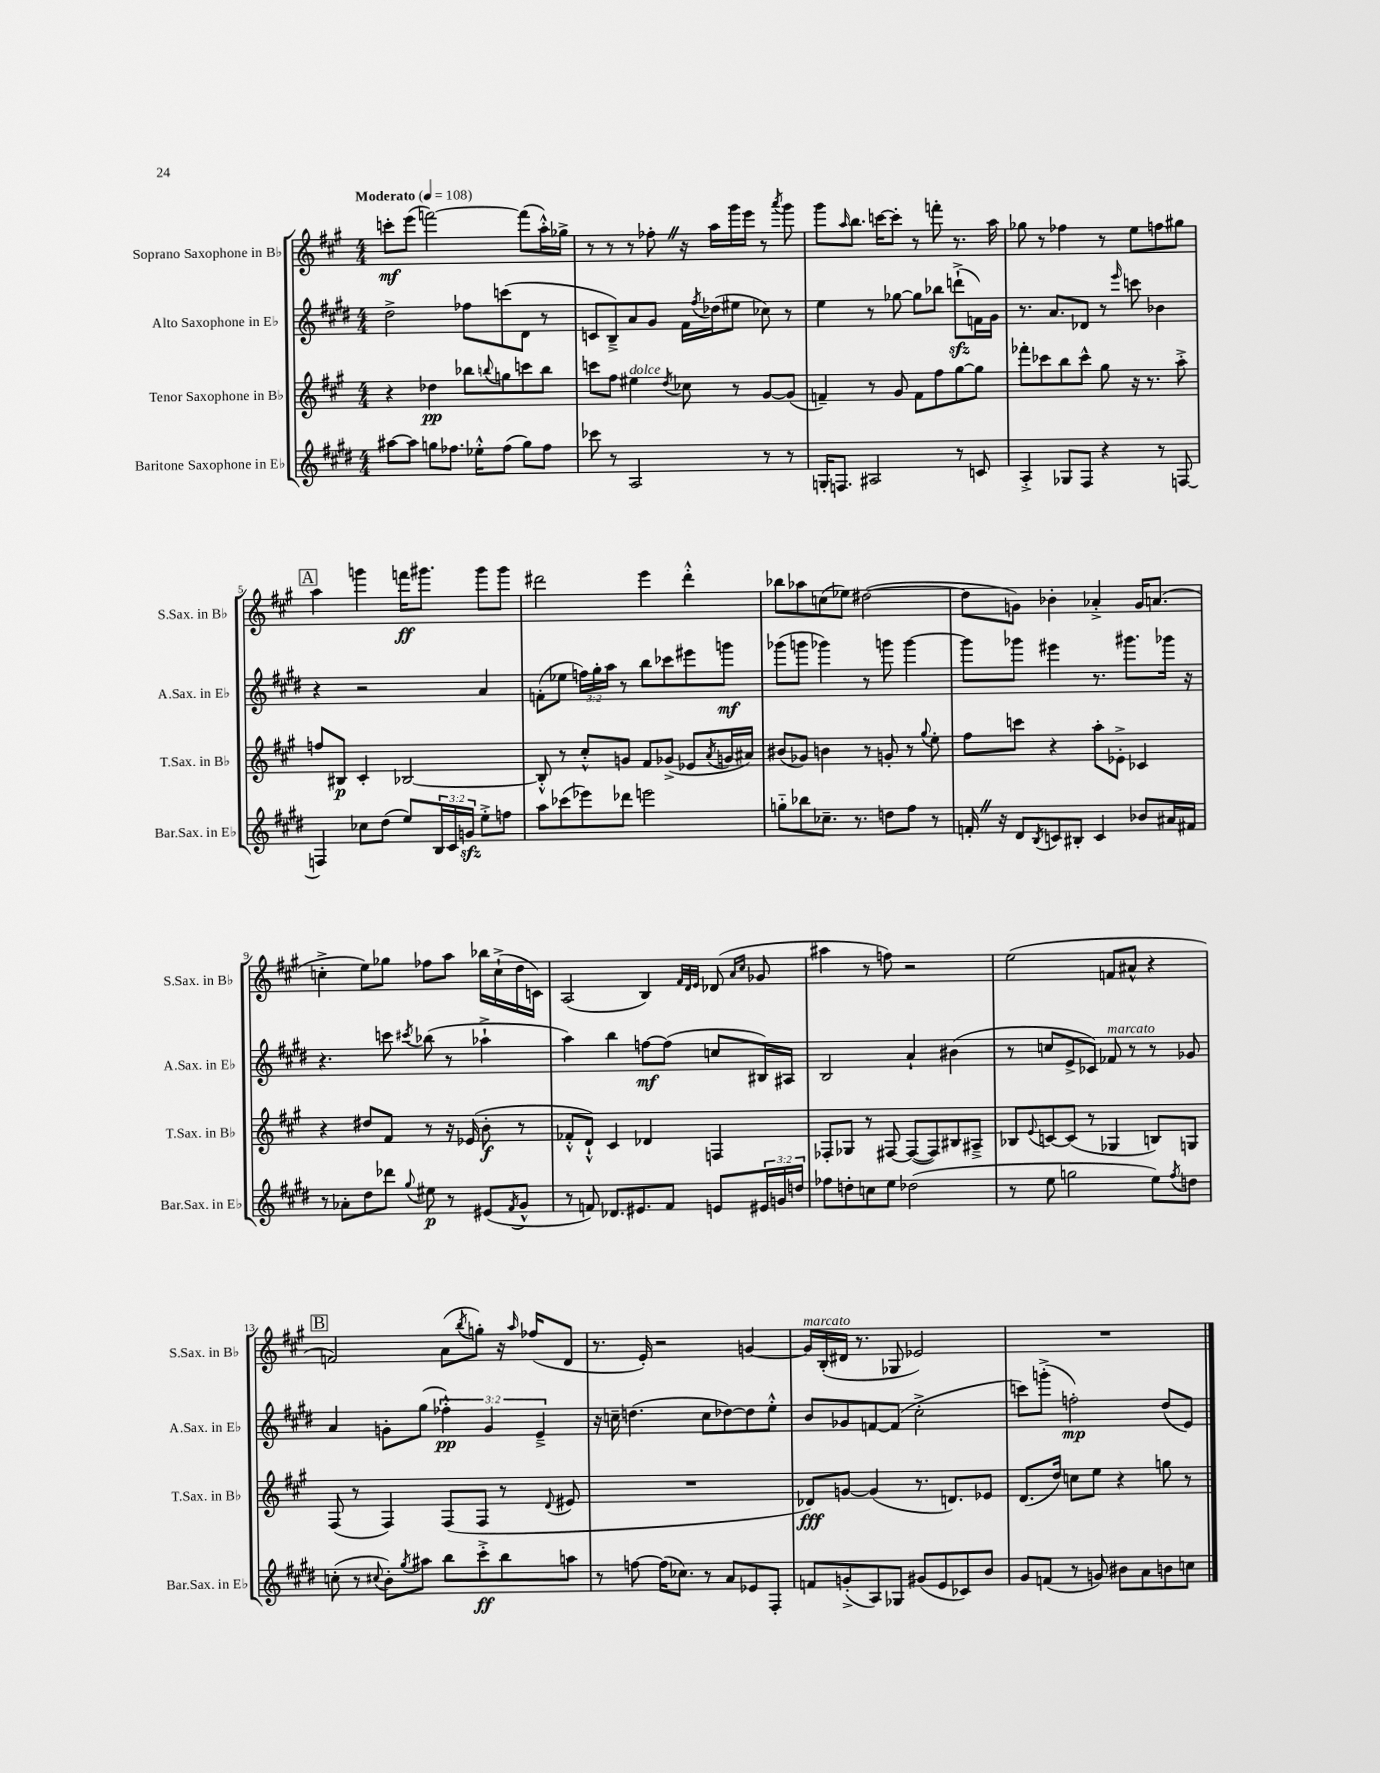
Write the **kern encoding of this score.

**kern	**kern	**kern	**kern
*staff4	*staff3	*staff2	*staff1
*clefG2	*clefG2	*clefG2	*clefG2
*k[f#c#g#d#]	*k[f#c#g#]	*k[f#c#g#d#]	*k[f#c#g#]
*M4/4	*M4/4	*M4/4	*M4/4
*MM108	*MM108	*MM108	*MM108
[8aa#\L	4r	2dd#^\	8ccc'\L
8aa#\]J	.	.	(8eee\J
8gg\L	4dd-\	.	[2fff\)
8.ff-\J	.	.	.
.	8bb-\L	8ff-\L	.
16ee-'^^\LK	.	.	.
.	8qqbb/	.	.
(8ff-\J	8gg\	(8ccc\	.
8gg\L)	8ccc\	8d#\J	(8fff\]L
8ff-\J	8bb\J	8r	16aa'^^\L)
.	.	.	16gg-^\JJ
=	=	=	=
8ccc-\	8ccc\L	8c/L	8r
8r	8ff#\J	8B~^/)	8r
2A/	4ee#\	8a/	8r
.	.	8g#/J	8ff-'\
.	8qdd/	.	.
.	8cc-\	16f#\LL	16r
.	.	8qff#/	.
.	.	(16dd-\J	16aa\LL
.	8r	8ee#\J	16ggg#\
.	.	.	16eee\JJ
8r	[8g#/L	8cc-\)	8r
.	.	.	8qaaa/
8r	(8g#/]J	8r	8ggg#\
=	=	=	=
16G'/LK	4f~/)	4ee\	8ggg#\L
8.F/J	.	.	.
.	.	.	16qqaa/
.	.	.	8.bb\J
2A#/	8r	8r	.
.	.	.	[16ccc\LK
.	8g#/	[8gg-\	8ccc'\]J
.	8f\L	8gg-\]L	8r
.	8ff#\	8bb-\J	8fff'\
8r	[8gg#\	(8ddd`^\L	8.r
8c/	8gg#\]J	16f\L)	.
.	.	16g#\JJ	16aa\
=	=	=	=
4A'^/	8fff-'\L	8.r	8gg-\
.	8ccc-\	.	8r
.	.	8.a/L	.
8G-/L	8bb\	.	4ff-\
8F#/J	8ccc-^^\J	8d-/J	.
4r	8gg#\	8r	8r
.	.	16qqeee/	.
.	16r	8ccc\	8ee\L
.	8.r	.	.
8r	.	4b-\	8ff\
[8F/	8aa'^\	.	8gg#\J
=	=	=	=
4F/]	8ff/L	4r	4aa\
.	8B#/J	.	.
8cc-\L	4c#'/	2r	4ggg\
(8dd#\J	.	.	.
8ee/L)	[2B-/	.	16fff\LK
.	.	.	8.ggg#\J
24B/L	.	.	.
24c#/	.	.	.
24g/JJ	.	.	.
8ee'^\L	.	4a/	8ggg#\L
8ff\J	.	.	8ggg#\J
=	=	=	=
8aa\L	8B-'^^/]	(8f'\L	2ddd#\
(8ccc-\	8r	8ee-\J	.
8eee-\)	8cc#'^^/L	24ff\LL)	.
.	.	24gg#'\	.
.	.	24aa\JJ	.
8ddd-\J	8g/J	8r	.
2eee\	8f#/L	8bb\L	4eee\
.	(8g-^/J	8ccc-\	.
.	8e-/L	8eee#\	4ddd#'^^\
.	8qa/	.	.
.	16g/L	8ggg\J	.
.	16a#/JJ)	.	.
=	=	=	=
8gg'~\L	(8b#/L	(8ggg-\L	8bb-\L
8bb-\	8g-/J)	8ggg\J	8aa-\
8.cc-~\J	4b\	4ggg-\)	(8cc\
.	.	.	8ee-\J)
8.r	.	.	.
.	8r	8r	([2dd#\
8dd\L	8g'/	8ggg\	.
8ff#\J	8r	[4ggg\	.
.	8qqgg#/	.	.
8r	8ee'\	.	.
=	=	=	=
16f'/	8ff#\L	8ggg\]L	8dd#\]L
16r	.	.	.
8d#/L	8ccc\J	8ggg-\J	8g\J)
8qB/	.	.	.
8c/	4r	4eee#\	4b-'\
8B#'/J	.	.	.
4c/	8aa'\L	8.r	4a-'^/
.	8e-'^\J	.	.
.	.	8.ggg#\L	.
8b-/L	4c-/	.	16g/LK
.	.	.	(8.a/J
16a#/L	.	16ggg-\Jk	.
16f#/JJ	.	16r	.
=	=	=	=
8r	4r	4.r	4cc'^\
8a-'\L	.	.	.
8dd#\	8dd#/L	.	8ee\L)
8ddd-\J	8f#/J	8ccc\	8gg-\J
8qqgg#/	.	8qccc#/	.
8ee#\	8r	(8bb-\	8ff-\L
8r	16r	8r	8aa\J
.	(16e-/	.	.
(8e#/L	8b'\	4aa-`^\	16bb-\LL
.	.	.	(16cc`^\
8qf#/	.	.	.
8g#^^/J	8r	.	16dd\
.	.	.	16c\JJ)
=	=	=	=
8r	8f-'^^/L	4aa\)	(2A/
8f/)	8d`^^/J)	.	.
8.d-/L	4c#/	4bb\	.
8.e#/	.	.	.
.	4d-/	[8ff\L	4B/)
8f/J	.	(8ff\]J	.
.	.	.	32qqf#/LLL
.	.	.	32qqd/
.	.	.	32qqe/JJJ
8e/L	4F/	8cc/L	(8d-/
.	.	.	16qqa/LL
.	.	.	16qqcc#/JJ
24e#/L	.	16B#/L)	8g-/
24g/	.	.	.
.	.	16A#/JJ	.
24dd/JJ	.	.	.
=	=	=	=
8ff-\L	8F-'/L	2B/	4aa#\
8dd'\	8G-/J	.	.
8cc\	8r	.	8r
8ee\J	[8F#/	.	8ff\)
(2dd-\	(8F#/_L	4a`/	2r
.	8F#/])	.	.
.	8B#/	(4b#\	.
.	8A#~^/J	.	.
=	=	=	=
8r	8B-/L	8r	(2ee\
.	8qqe/	.	.
8ee\	[8c/	8cc/L	.
2gg\	(8c/]J	8e^/	.
.	8r	8c-/J)	.
.	4G-/	8f-/	8f/L
.	.	8r	8a#^^/J
8ee\L)	8B/L)	8r	4r
8qff#/	.	.	.
8dd\J	8G/J	8g-/	.
=	=	=	=
(8cc'\	(8F#/	4a/	2f/)
8r	8r	.	.
8qqcc#/	.	.	.
8b'\L)	4F#/)	8g'\L	.
8qgg#/	.	.	.
8aa#\J	.	(8gg#\J	.
8bb\L	(8F#/L	6ff-'^^\)	(8a\L
.	.	.	8qbb/
8ccc#'^\	8F#/J	.	8gg'\J)
.	.	6g/	.
8bb\	8r	.	16r
.	.	.	16qqaa/
.	.	.	(16ff-/LK
.	.	6e~^/	.
.	8qqd/	.	.
8aa\J	8e#/	.	8d/J
=	=	=	=
8r	1r	16r	8.r
.	.	16cc~\	.
[8ff\	.	(4.dd\	.
.	.	.	16e'/)
(16ff\]LK	.	.	2r
8.cc-\J)	.	.	.
8r	.	8cc\L	.
8a/L	.	[8dd-\)	.
8e-/	.	8dd-\]	[4g/
8F#'/J	.	8ee'^^\J	.
=	=	=	=
8f/L	8d-/L)	8b/L	16g/]LL
.	.	.	(16B'/
(8g'^/	[8g/J	8g-/	16d#/JJ
.	.	.	8.r
8A/)	(4g/]	[8f/	.
8G-/J	.	(8f/]J	8G-/
(8g#/L	8.r	2cc#'^\	2e-/)
8e/	.	.	.
.	8.d/L)	.	.
8c-/)	.	.	.
8b/J	8e-/J	.	.
=	=	=	=
8g#/L	(8.d/L	8ccc\L)	1r
(8f/J	.	(8ggg'^\J	.
.	16dd/Jk)	.	.
8r	8cc\L	2ff'\)	.
8g/)	8ee\J	.	.
8b#\L	4r	.	.
8a\	.	.	.
8b\	8gg\	(8dd#/L	.
8cc\J	8r	8e/J)	.
==	==	==	==
*-	*-	*-	*-
